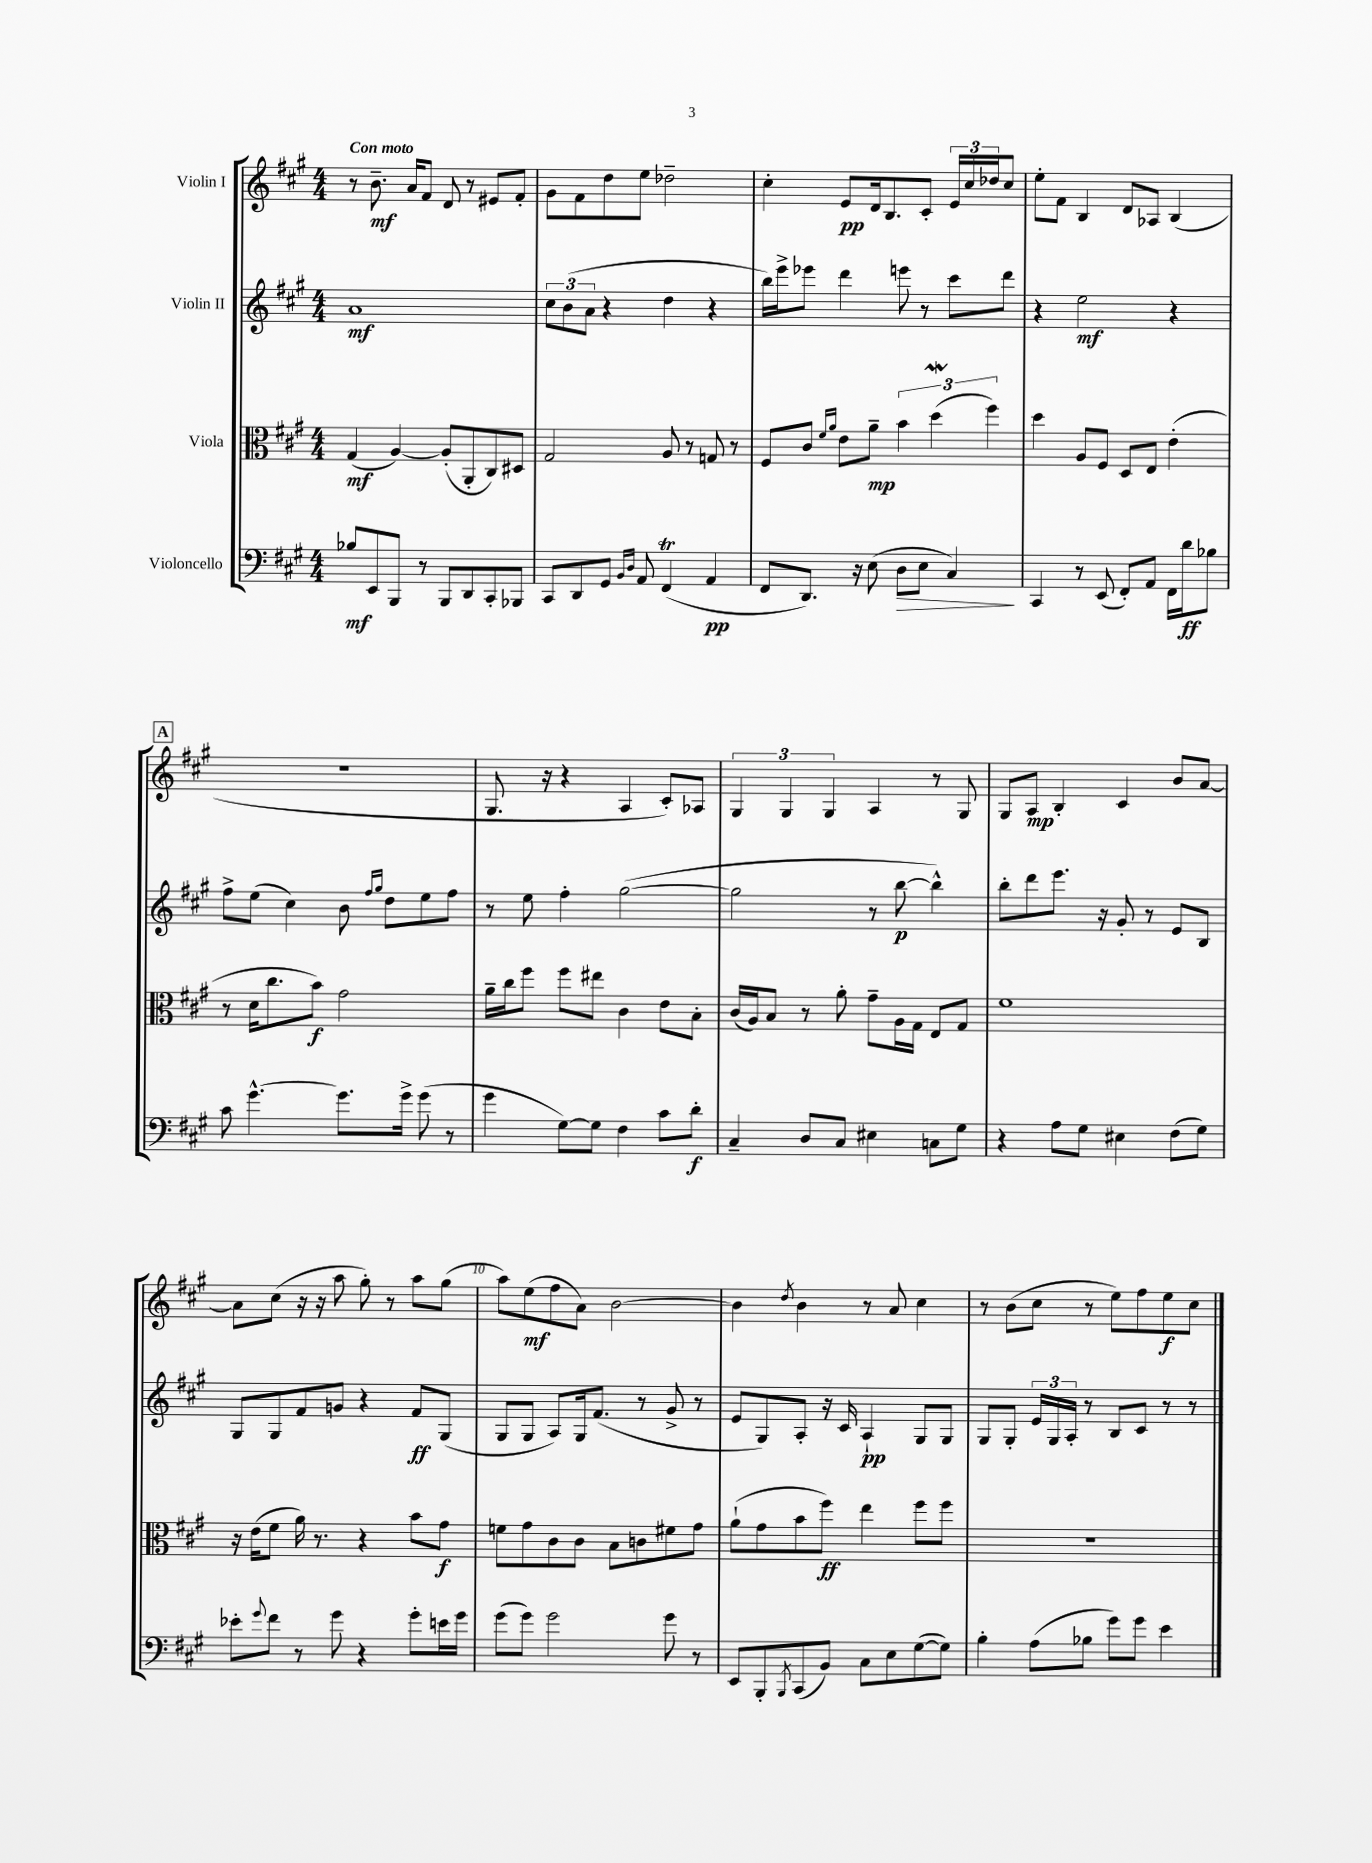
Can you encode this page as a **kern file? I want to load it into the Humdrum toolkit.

**kern	**kern	**kern	**kern
*staff4	*staff3	*staff2	*staff1
*clefF4	*clefC3	*clefG2	*clefG2
*k[f#c#g#]	*k[f#c#g#]	*k[f#c#g#]	*k[f#c#g#]
*M4/4	*M4/4	*M4/4	*M4/4
8B-	(4G#	1a	8r
8EE	.	.	8.b~
8BBB	[4A)	.	.
.	.	.	16a
8r	.	.	8f#
8BBB	(8A']	.	8d
8DD	8AA'	.	8r
8CC#'	8C#)	.	8e#
8BBB-	8D#	.	8f#'
=	=	=	=
8CC#	2G#	12cc#	8g#
.	.	(12b	.
8DD	.	.	8f#
.	.	12a	.
8GG#	.	4r	8dd
16qqBB	.	.	.
16qqD	.	.	.
8AA	.	.	8ee
(4FF#	8A	4dd	2dd-~
.	8r	.	.
4AA	8G	4r	.
.	8r	.	.
=	=	=	=
8FF#	8F#	16bb)	4cc#'
.	.	16eee^	.
8.DD)	8c#	8eee-	.
.	16qqf#	.	.
.	16qqa	.	.
.	8e	4ddd	8e
16r	.	.	.
(8E	8a~	.	16d
.	.	.	8.B
8D	6b	8eee	.
8E	.	8r	8c#'
.	(6dd	.	.
4C#)	.	8ccc#	24e
.	.	.	24cc#
.	6ff#)	.	24dd-
.	.	8ddd	8cc#
=	=	=	=
4CC#	4dd	4r	8ee'
.	.	.	8f#
8r	8A	2ee	4B
(8EE	8F#	.	.
8FF#')	8D	.	8d
8AA	8E	.	8A-
16FF#	(4e'	4r	(4B
16d	.	.	.
8B-	.	.	.
=	=	=	=
8c#	8r	8ff#^	1r
[4.g#^^	16d	(8ee	.
.	8.cc#	.	.
.	.	4cc#)	.
.	8b)	.	.
8.g#]	2g#	8b	.
.	.	16qqff#	.
.	.	16qqgg#	.
.	.	8dd	.
16g#^	.	.	.
(8g#	.	8ee	.
8r	.	8ff#	.
=	=	=	=
4g#	16a~	8r	8.G#
.	16cc#	.	.
.	8ff#	8ee	.
.	.	.	16r
[8G#)	8ff#	4ff#'	4r
8G#]	8ee#	.	.
4F#	4c#	([2gg#	4A
8c#	8e	.	8c#')
8d'	8B'	.	8A-
=	=	=	=
4C#~	(16c#	2gg#]	6G#
.	16A)	.	.
.	8B	.	.
.	.	.	6G#
8D	8r	.	.
.	.	.	6G#
8C#	8a'	.	.
4E#	8g#~	8r	4A
.	16A	[8bb	.
.	16G#	.	.
8C	8E	4bb^^])	8r
8G#	8G#	.	8G#
=	=	=	=
4r	1f#	8bb'	8G#
.	.	8ddd	8A
8A	.	8.eee	4B'
8G#	.	.	.
.	.	16r	.
4E#	.	8g#'	4c#
.	.	8r	.
(8F#	.	8e	8b
8G#)	.	8B	[8a
=	=	=	=
8e-'	16r	8G#	8a]
.	(16e	.	.
8qqg#	.	.	.
8f#	8f#	8G#	(8cc#
8r	16a)	8f#	16r
.	8.r	.	16r
8g#	.	8g	8aa
4r	4r	4r	8gg#')
.	.	.	8r
8g#'	8b	8f#	8aa
16e	8g#	(8G#	(8gg#
16g#	.	.	.
=	=	=	=
(8g#	8f	8G#	8aa)
8g#)	8g#	8G#	(8ee
2g#	8c#	8A)	8ff#
.	8c#	16G#	8a)
.	.	(8.f#	.
.	8B	.	[2b
.	8c	8r	.
8g#	8f#	8g#^	.
8r	8g#	8r	.
=	=	=	=
8EE	(8a`	8e	4b]
8BBB'	8g#	8G#)	.
8qBBB	.	.	8qdd
(8CC#	8b	8A'	4b
8BB)	8ff#)	16r	.
.	.	16c#	.
8C#	4ee	4A`	8r
8E	.	.	8a
([8G#	8ff#	8G#	4cc#
8G#])	8ff#	8G#	.
=	=	=	=
4B'	1r	8G#	8r
.	.	8G#'	(8b
(8A	.	24e	8cc#
.	.	24G#	.
.	.	24A'	.
8B-	.	8r	8r
8g#)	.	8B	8ee)
8g#	.	8c#	8ff#
4e	.	8r	8ee
.	.	8r	8cc#
==	==	==	==
*-	*-	*-	*-
